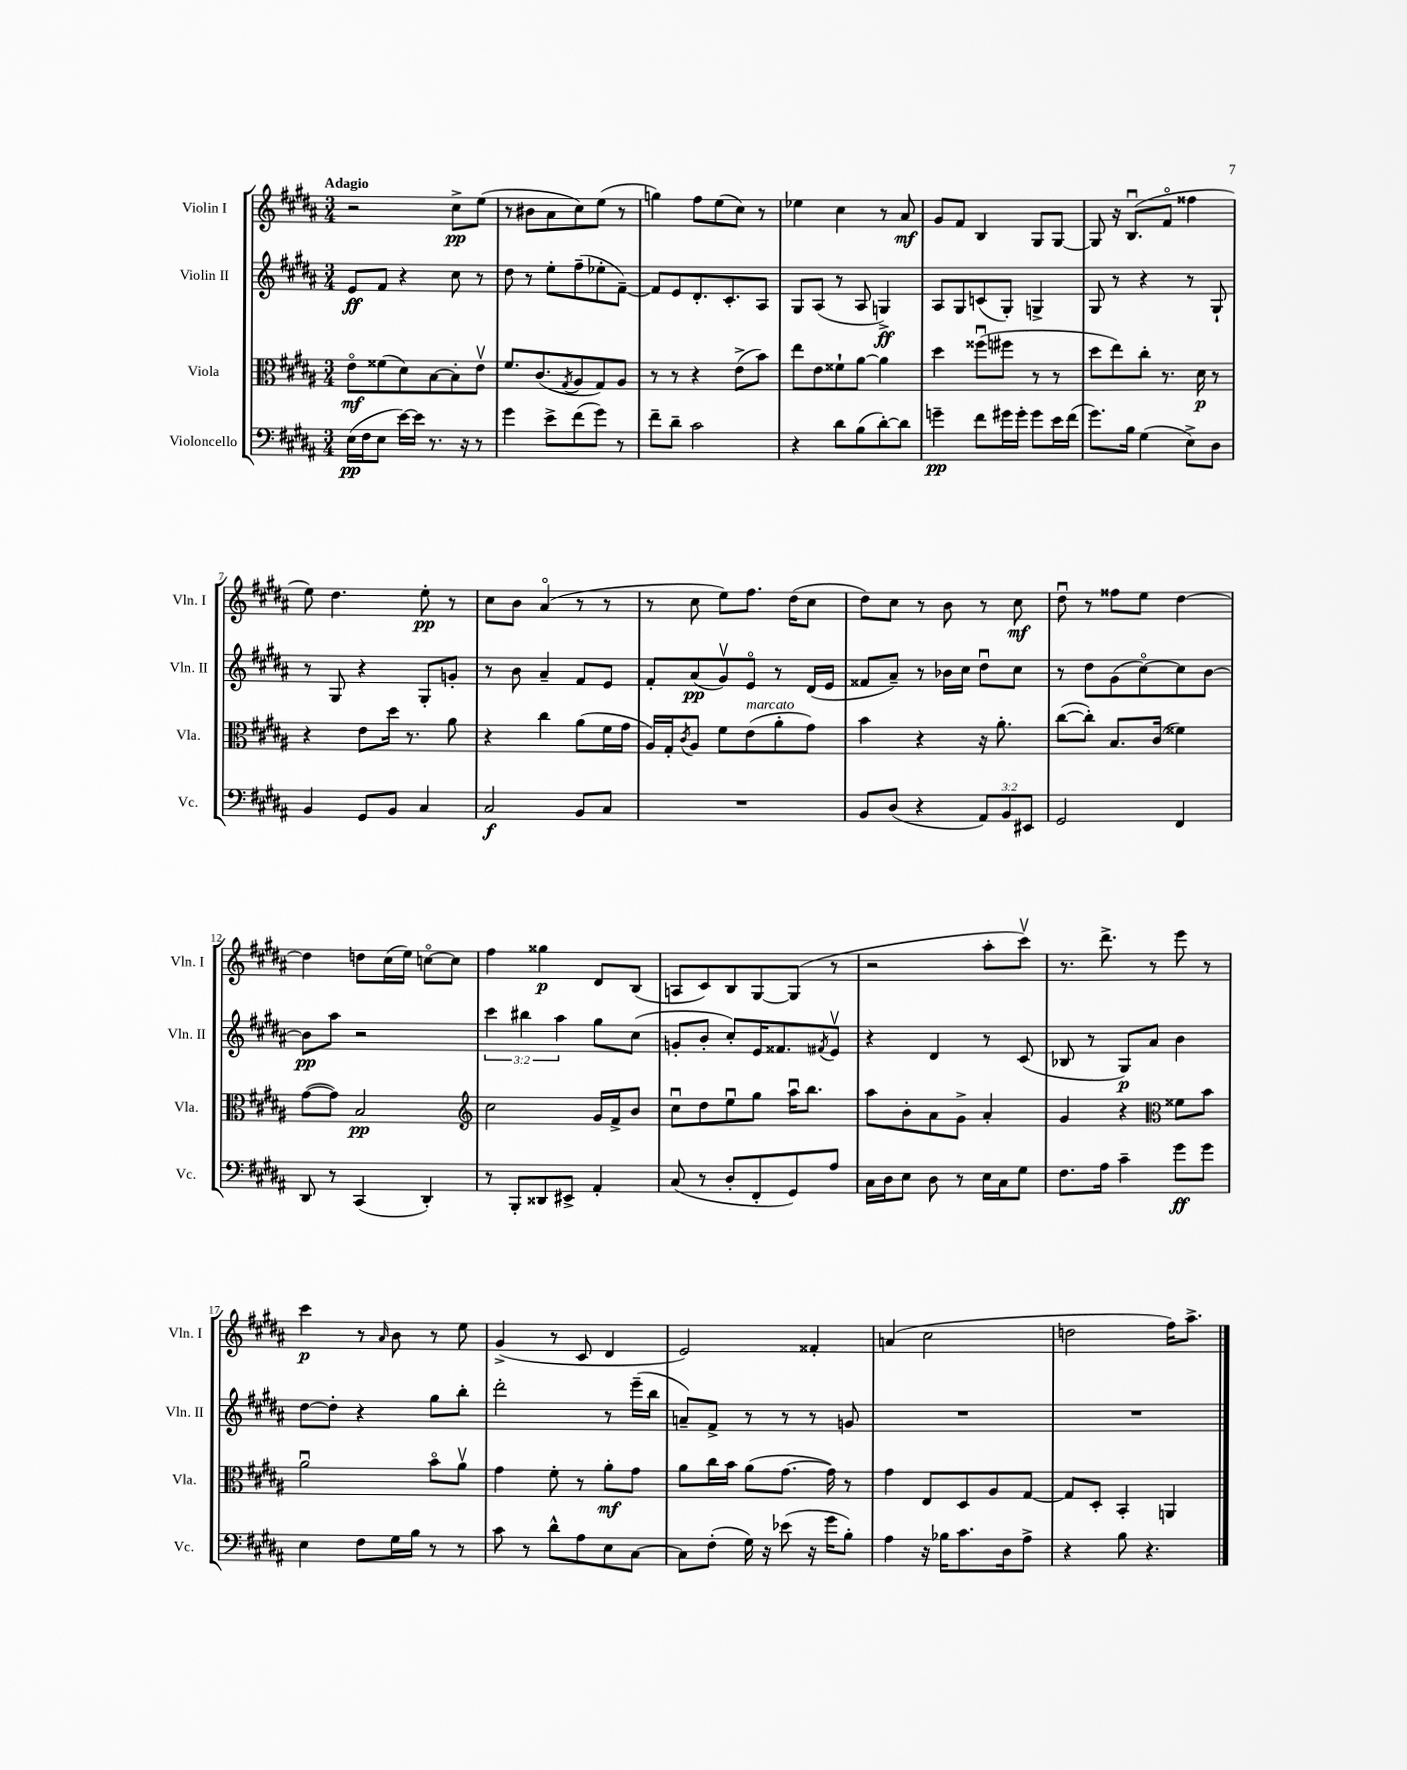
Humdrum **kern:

**kern	**kern	**kern	**kern
*staff4	*staff3	*staff2	*staff1
*clefF4	*clefC3	*clefG2	*clefG2
*k[f#c#g#d#a#]	*k[f#c#g#d#a#]	*k[f#c#g#d#a#]	*k[f#c#g#d#a#]
*M3/4	*M3/4	*M3/4	*M3/4
(16E	8eo	8e	2r
16F#	.	.	.
8E	(8f##	8f#	.
[16e)	8d#)	4r	.
16e]	.	.	.
8.r	[8B	.	.
.	8B']	8cc#	8cc#^
16r	.	.	.
8r	8ev	8r	(8ee
=	=	=	=
4g#	8.f#	8dd#	8r
.	.	8r	8b#
.	(8.c#	.	.
8e^	.	8ee'	8a#
.	8qG#	.	.
(8f#	8A#	(8ff#~	8cc#)
8g#)	8G#)	8ee-'	(8ee
8r	8A#	[8f#~)	8r
=	=	=	=
8f#~	8r	8f#]	4gg)
8d#~	8r	8e	.
2c#	4r	8.d#'	8ff#
.	.	.	(8ee
.	.	8.c#'	.
.	(8e^	.	8cc#)
.	8b)	8A#	8r
=	=	=	=
4r	8ee	8G#	4ee-
.	8e	(8A#	.
8d#	8f##`	8r	4cc#
(8B	[8a#	8A#	.
[8d#')	4a#]	4G^)	8r
8d#]	.	.	8a#
=	=	=	=
4g~	4dd#	8A#	8g#
.	.	8G#	8f#
8f#	(8ff##u	(8c	4B
16g#	8ff#	8G#')	.
16g#'	.	.	.
8g#	8r	4G^	8G#
16e	8r	.	[8G#
(16f#	.	.	.
=	=	=	=
8.g#)	8dd#	8G#	8G#]
.	8ee)	8r	16r
16B	.	.	(8.Bu
(4G#	8cc#'	4r	.
.	8.r	.	8f#o
8E^)	.	8r	4ff##
.	16d#	.	.
8D#	8r	8G#`	.
=	=	=	=
4BB	4r	8r	8ee)
.	.	8G#	4.dd#
8GG#	8e	4r	.
8BB	16dd#	.	.
.	8.r	.	.
4C#	.	8G#'	8ee'
.	8a#	8g'	8r
=	=	=	=
2C#	4r	8r	8cc#
.	.	8b	8b
.	4cc#	4a#~	(4a#o
8BB	(8a#	8f#	8r
8C#	16f#	8e	8r
.	16g#	.	.
=	=	=	=
2.r	16A#)	8f#'	8r
.	16G#'	.	.
.	8qc#	.	.
.	8A#	(8a#	8cc#
.	8f#	8g#v)	8ee)
.	(8e	8eo	8.ff#
.	8a#'	8r	.
.	.	.	(16dd#
.	8g#)	(16d#	8cc#
.	.	16e	.
=	=	=	=
8BB	4b	8f##	8dd#)
(8D#	.	8a#~)	8cc#
4r	4r	8r	8r
.	.	16b-	8b
.	.	16cc#	.
12AA#)	16r	8dd#u	8r
.	8.a#'	.	.
12BB	.	.	.
.	.	8cc#	8cc#
12EE#	.	.	.
=	=	=	=
2GG#	([8cc#	8r	8dd#u
.	8cc#'])	8dd#	8r
.	8.B	(8g#	8ff##
.	.	[8cc#o)	8ee
.	(16c#	.	.
4FF#	4f##)	8cc#]	[4dd#
.	.	[8b	.
=	=	=	=
8DD#	([8g#	8b]	4dd#]
8r	8g#])	8aa#	.
(4CC#	2B	2r	8dd
.	.	.	(16cc#
.	.	.	16ee)
4DD#')	.	.	[8cco
.	.	.	8cc]
=	=	=	=
*	*clefG2	*	*
8r	2cc#	6ccc#	4ff#
8BBB'	.	.	.
.	.	6bb#	.
8DD##	.	.	4gg##
.	.	6aa#	.
8EE#^	.	.	.
4AA#'	16g#	8gg#	8d#
.	16f#^	.	.
.	8b	(8cc#	(8B
=	=	=	=
(8C#	8cc#u	8g'	8A
8r	8dd#	8b'	8c#)
8D#'	8eeu	8cc#')	8B
8FF#'	8gg#	16e	[8G#
.	.	8.f##	.
8GG#)	16aa#u	.	(8G#]
.	8.bb	.	.
.	.	8qf#	.
8A#	.	8ev	8r
=	=	=	=
16C#	8aa#	4r	2r
16D#	.	.	.
8E	8b'	.	.
8D#	8a#	4d#	.
8r	8g#^	.	.
16E	4a#'	8r	8aa#'
16C#	.	.	.
8G#	.	(8c#	8ccc#v)
=	=	=	=
8.F#	4g#	8B-	8.r
.	.	8r	.
16A#	.	.	8.ddd#^
4c#~	4r	8G#)	.
.	.	8a#	8r
*	*clefC3	*	*
8g#	8f##	4b	8eee
8g#	8b	.	8r
=	=	=	=
4E	2a#u	[8dd#	4ccc#
.	.	8dd#']	.
8F#	.	4r	8r
.	.	.	16qqa#
16G#	.	.	8b
16B	.	.	.
8r	8bo	8gg#	8r
8r	8a#v	8bb'	8ee
=	=	=	=
8c#	4g#	2ddd#'	(4g#^
8r	.	.	.
8d#^^	8f#'	.	8r
8A#	8r	.	8c#
8E	8a#'	8r	4d#
[8C#	8g#	(16eee~	.
.	.	16bb	.
=	=	=	=
8C#]	8a#	8a~)	2e)
(8F#'	16cc#	8f#^	.
.	16b	.	.
16G#)	(8a#	8r	.
16r	.	.	.
(8e-	[8.g#	8r	.
16r	.	8r	4f##'
16g#	16g#])	.	.
8B')	8r	8g	.
=	=	=	=
4A#	4g#	2.r	(4a
16r	8E	.	2cc#
16B-	.	.	.
8.c#	8D#	.	.
.	8A#	.	.
16D#	.	.	.
8A#^	[8G#	.	.
=	=	=	=
4r	8G#]	2.r	2dd
.	8D#'	.	.
8B	4BB'	.	.
4.r	.	.	.
.	4AA	.	16ff#)
.	.	.	8.aa#^
==	==	==	==
*-	*-	*-	*-
